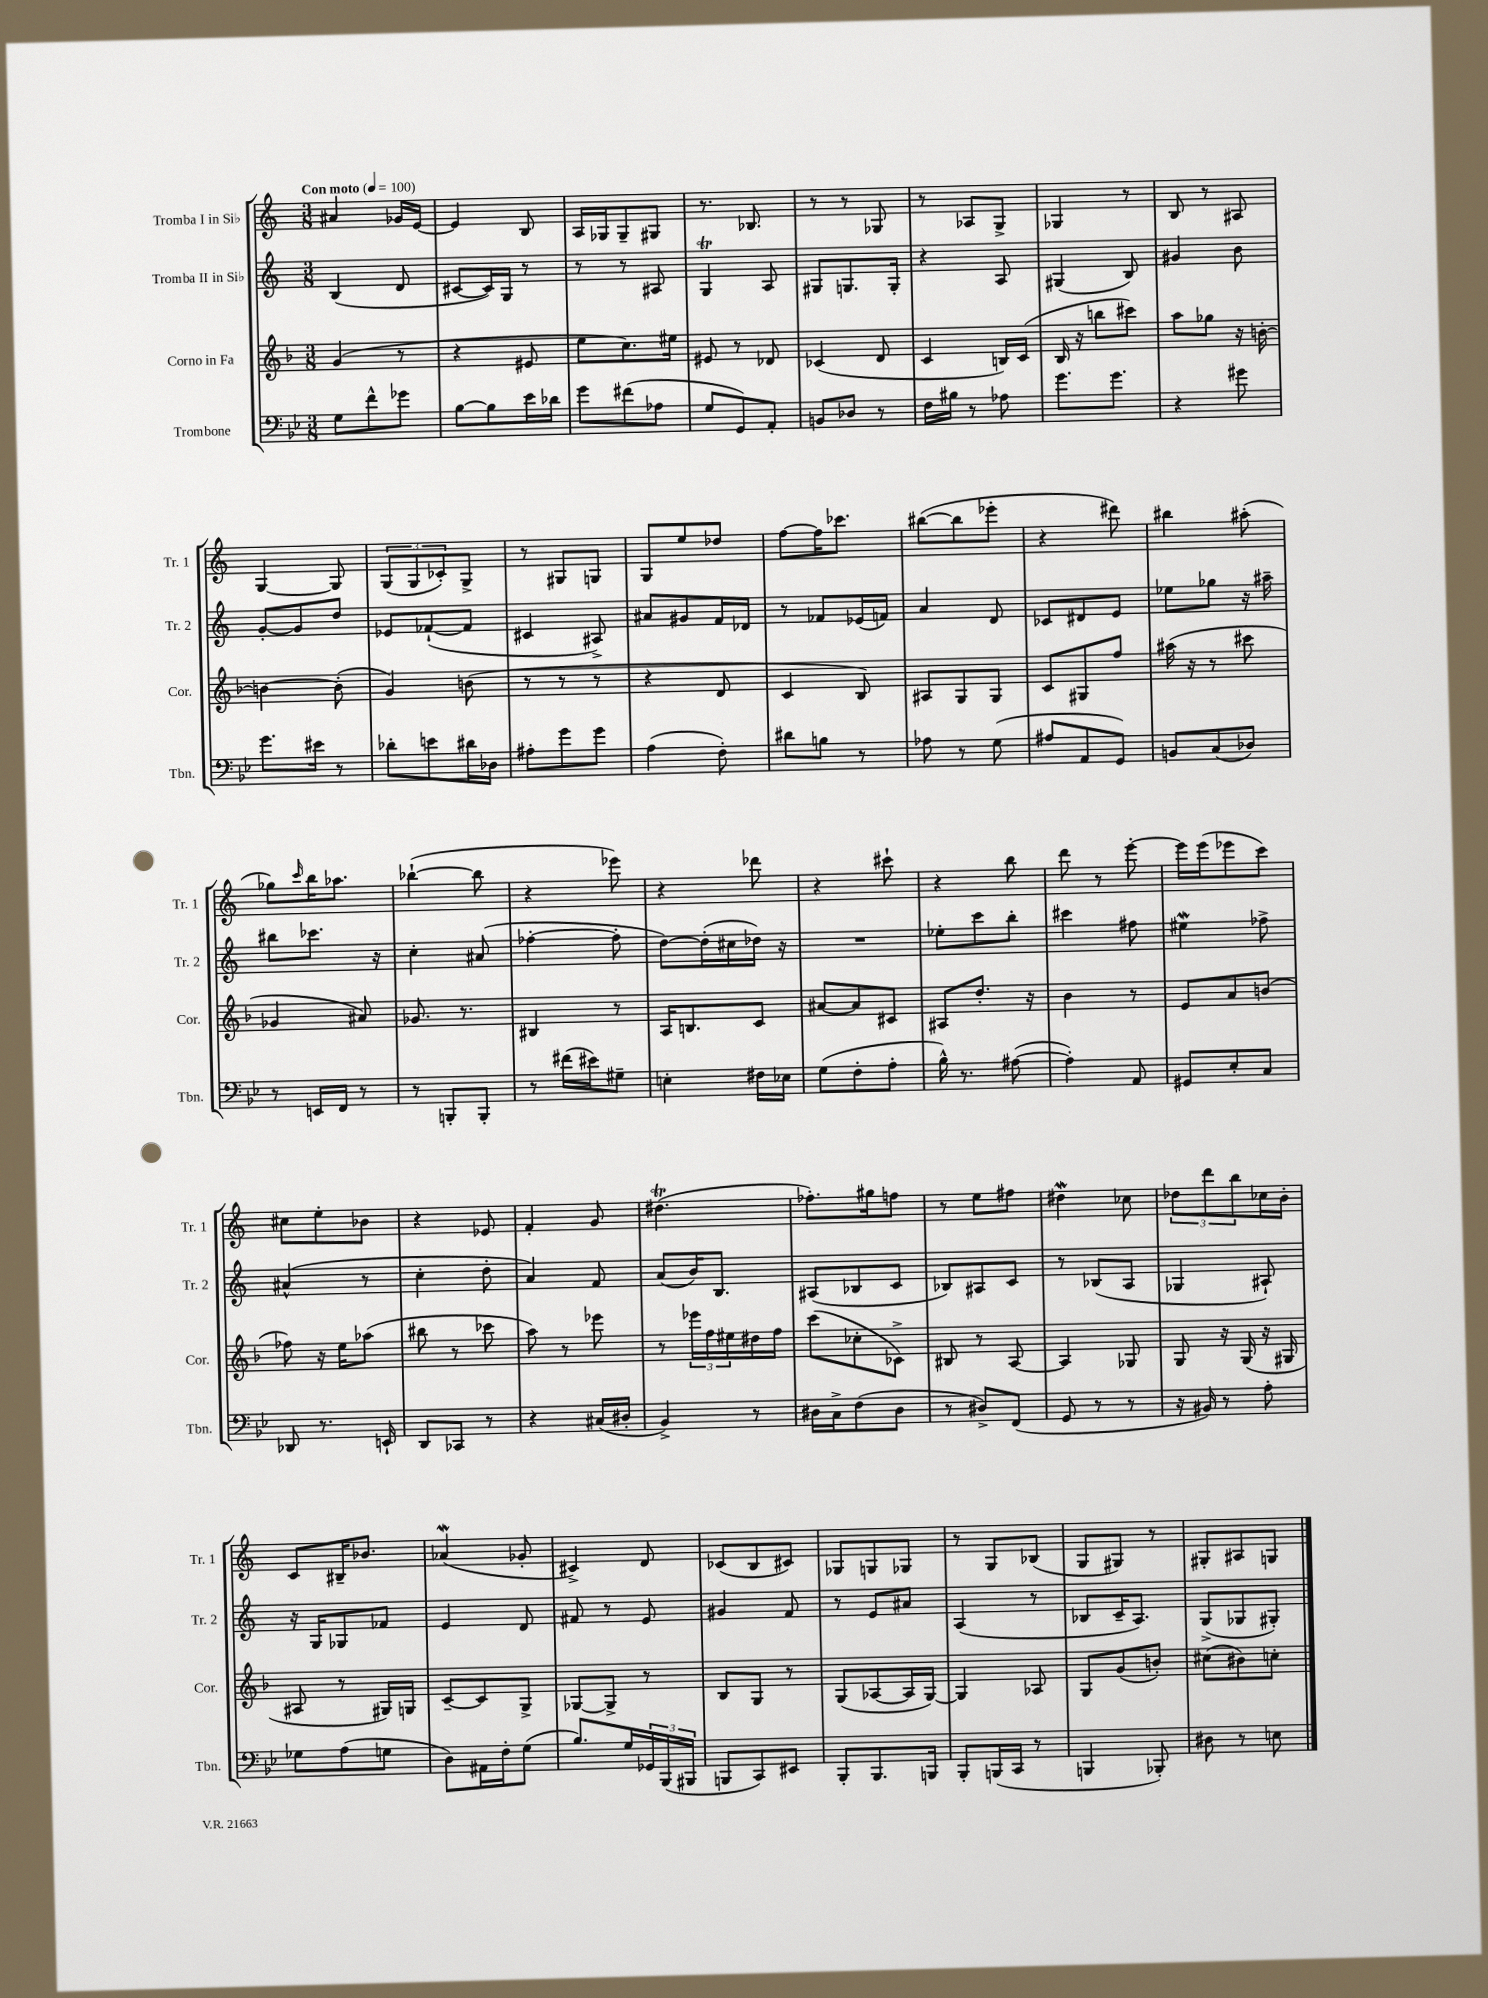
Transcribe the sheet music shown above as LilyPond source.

<<
\new StaffGroup <<
\new Staff = "s0" \with { instrumentName = "Tromba I in Sib" shortInstrumentName = "Tr. 1" } {
    \clef treble \key c \major \numericTimeSignature \time 3/8 \tempo "Con moto" 4 = 100
    ais'4 ges'16 e'16~ |
    e'4 b8 |
    a16 ges16 ges8-- gis8 |
    r8. bes8. |
    r8 r8 ges8 |
    r8 aes8 g8-> |
    ges4 r8 |
    b8 r8 ais8 |
    g4~ g8 |
    \tuplet 3/2 { g8( g8 ces'8-.) } g8-> |
    r8 gis8 g8 |
    g8 e''8 des''8 |
    f''8~ f''16 ces'''8. |
    bis''8~( bis''8 ees'''8-. |
    r4 dis'''8) |
    bis''4 ais''8-.( |
    ges''8) \grace { c'''16 } b''16 aes''8. |
    bes''4~-!( bes''8 |
    r4 ees'''8) |
    r4 des'''8 |
    r4 cis'''8-! |
    r4 b''8 |
    d'''8 r8 e'''8~-. |
    e'''16 e'''16( ees'''8 c'''8) |
    cis''8 e''8-. bes'8 |
    r4 ees'8 |
    f'4-. g'8 |
    dis''4.\trill( |
    fes''8.-.) gis''16 f''8 |
    r8 e''8 fis''8 |
    dis''4\mordent ces''8 |
    \tuplet 3/2 { des''8 d'''8 b''8 } ces''16 b'16-. |
    c'8 bis16-- bes'8. |
    aes'4\mordent( ges'8-. |
    cis'4->) d'8 |
    ces'8( b8 cis'8) |
    ges8 g8 ges8 |
    r8 g8 bes8( |
    g8 gis8) r8 |
    gis8-. ais8 g8 \bar "|." |
}
\new Staff = "s1" \with { instrumentName = "Tromba II in Sib" shortInstrumentName = "Tr. 2" } {
    \clef treble \key c \major \numericTimeSignature \time 3/8
    b4( d'8 |
    cis'8~ cis'16) g16 r8 |
    r8 r8 ais8 |
    g4\trill a8 |
    gis8 g8. g16-. |
    r4 a8 |
    gis4( b8) |
    gis'4 b'8 |
    g'8~-. g'8 d''8 |
    ees'8 fes'8~-!( fes'8 |
    cis'4 ais8->) |
    ais'8 gis'8 f'16 des'16 |
    r8 fes'8 ees'16( f'16) |
    a'4 d'8 |
    ces'8 dis'8 e'8 |
    ees''8 ges''8 r16 ais''16-- |
    bis''8 ces'''8. r16 |
    c''4-. ais'8( |
    fes''4~-. fes''8-. |
    d''8~) d''16-.( cis''16 des''16) r16 |
    R4. |
    ees''8-. c'''8 b''8-. |
    cis'''4 fis''8 |
    eis''4\mordent fes''8-> |
    ais'4-^( r8 |
    c''4-. d''8-. |
    a'4) f'8 |
    a'8( b'16) b8. |
    ais8( bes8 c'8 |
    bes8) ais8 c'8 |
    r8 bes8( a8 |
    ges4 ais8-!) |
    r16 g16 ges8 fes'8 |
    e'4 d'8 |
    fis'8 r8 e'8 |
    gis'4 f'8 |
    r8 e'8 ais'8 |
    a4( r8 |
    bes8 c'16-- a8.) |
    g8->( ges8 gis8-.) \bar "|." |
}
\new Staff = "s2" \with { instrumentName = "Corno in Fa" shortInstrumentName = "Cor." } {
    \clef treble \key f \major \numericTimeSignature \time 3/8
    g'4( r8 |
    r4 eis'8 |
    e''8 c''8.) eis''16 |
    eis'8 r8 des'8 |
    ces'4( d'8 |
    c'4 b16) c'16( |
    bes16 r16 b''8 cis'''8) |
    a''8 ges''8 r16 b'16~-. |
    b'4~ b'8-.( |
    g'4) b'8( |
    r8 r8 r8 |
    r4 d'8 |
    c'4 bes8) |
    ais8 g8 g8 |
    c'8 gis8 f''8 |
    ais''16( r16 r8 cis'''8 |
    ges'4 ais'8) |
    ges'8. r8. |
    bis4 r8 |
    a16 b8. c'8 |
    ais'8~ ais'8 cis'8 |
    ais8 d''8.-. r16 |
    bes'4 r8 |
    e'8 a'8 b'8( |
    fes''8) r16 e''16 aes''8( |
    bis''8 r8 ces'''8 |
    a''8) r8 ees'''8 |
    r8 \tuplet 3/2 { ees'''16 f''16 eis''16 } dis''16 f''16 |
    c'''8( ces''8-. ces'8->) |
    bis8 r8 a8~ |
    a4 ges8 |
    g8 r16 g16( r16 gis16 |
    ais8 r8 gis16) g16 |
    c'8~-- c'8 g8-> |
    ges8~ ges8-> r8 |
    bes8 g8 r8 |
    g8( aes8~ aes16 g16~) |
    g4 aes8 |
    g8 g'8( b'8-.) |
    cis''8( bis'8) c''8-. \bar "|." |
}
\new Staff = "s3" \with { instrumentName = "Trombone" shortInstrumentName = "Tbn." } {
    \clef bass \key bes \major \numericTimeSignature \time 3/8
    g8 f'8-^ ges'8 |
    bes8~ bes8 ees'16 des'16 |
    g'8 fis'8( aes8 |
    g8 g,8) a,8-. |
    b,8 des8 r8 |
    f16 bis16 r8 aes8 |
    g'8. g'8. |
    r4 gis'8 |
    g'8. eis'16 r8 |
    des'8-. e'8 dis'16 des16 |
    ais8-. g'8 g'8 |
    a4( f8-.) |
    dis'8 b8 r8 |
    aes8 r8 g8( |
    ais8 a,8 g,8) |
    b,8 c8( des8) |
    r8 e,16 f,16 r8 |
    r8 b,,8-. b,,8-. |
    r8 fis'16( eis'16) gis8-- |
    e4-. fis16 ees16 |
    g8( f8-. a8-. |
    bes16-^) r8. ais8~( |
    ais4-.) a,8 |
    gis,8 ees8-. c8 |
    des,8 r8. e,16-! |
    d,8 ces,8 r8 |
    r4 cis16( dis16-. |
    bes,4->) r8 |
    dis16 c16-> f8( dis8 |
    r8 dis8->) f,8( |
    g,8 r8 r8 |
    r16 bis,16) r8 a8-. |
    ges8 a8( g8 |
    d8) ais,16 f16-. g8( |
    bes8.) g16 \tuplet 3/2 { ges,16 bes,,16( bis,,16 } |
    b,,8 c,8) eis,8 |
    bes,,8-. bes,,8. b,,16 |
    bes,,8-. b,,16( c,16 r8 |
    b,,4 bes,,8-.) |
    dis8 r8 e8 \bar "|." |
}
>>
>>
\layout { \context { \Score \remove "Bar_number_engraver" } }
